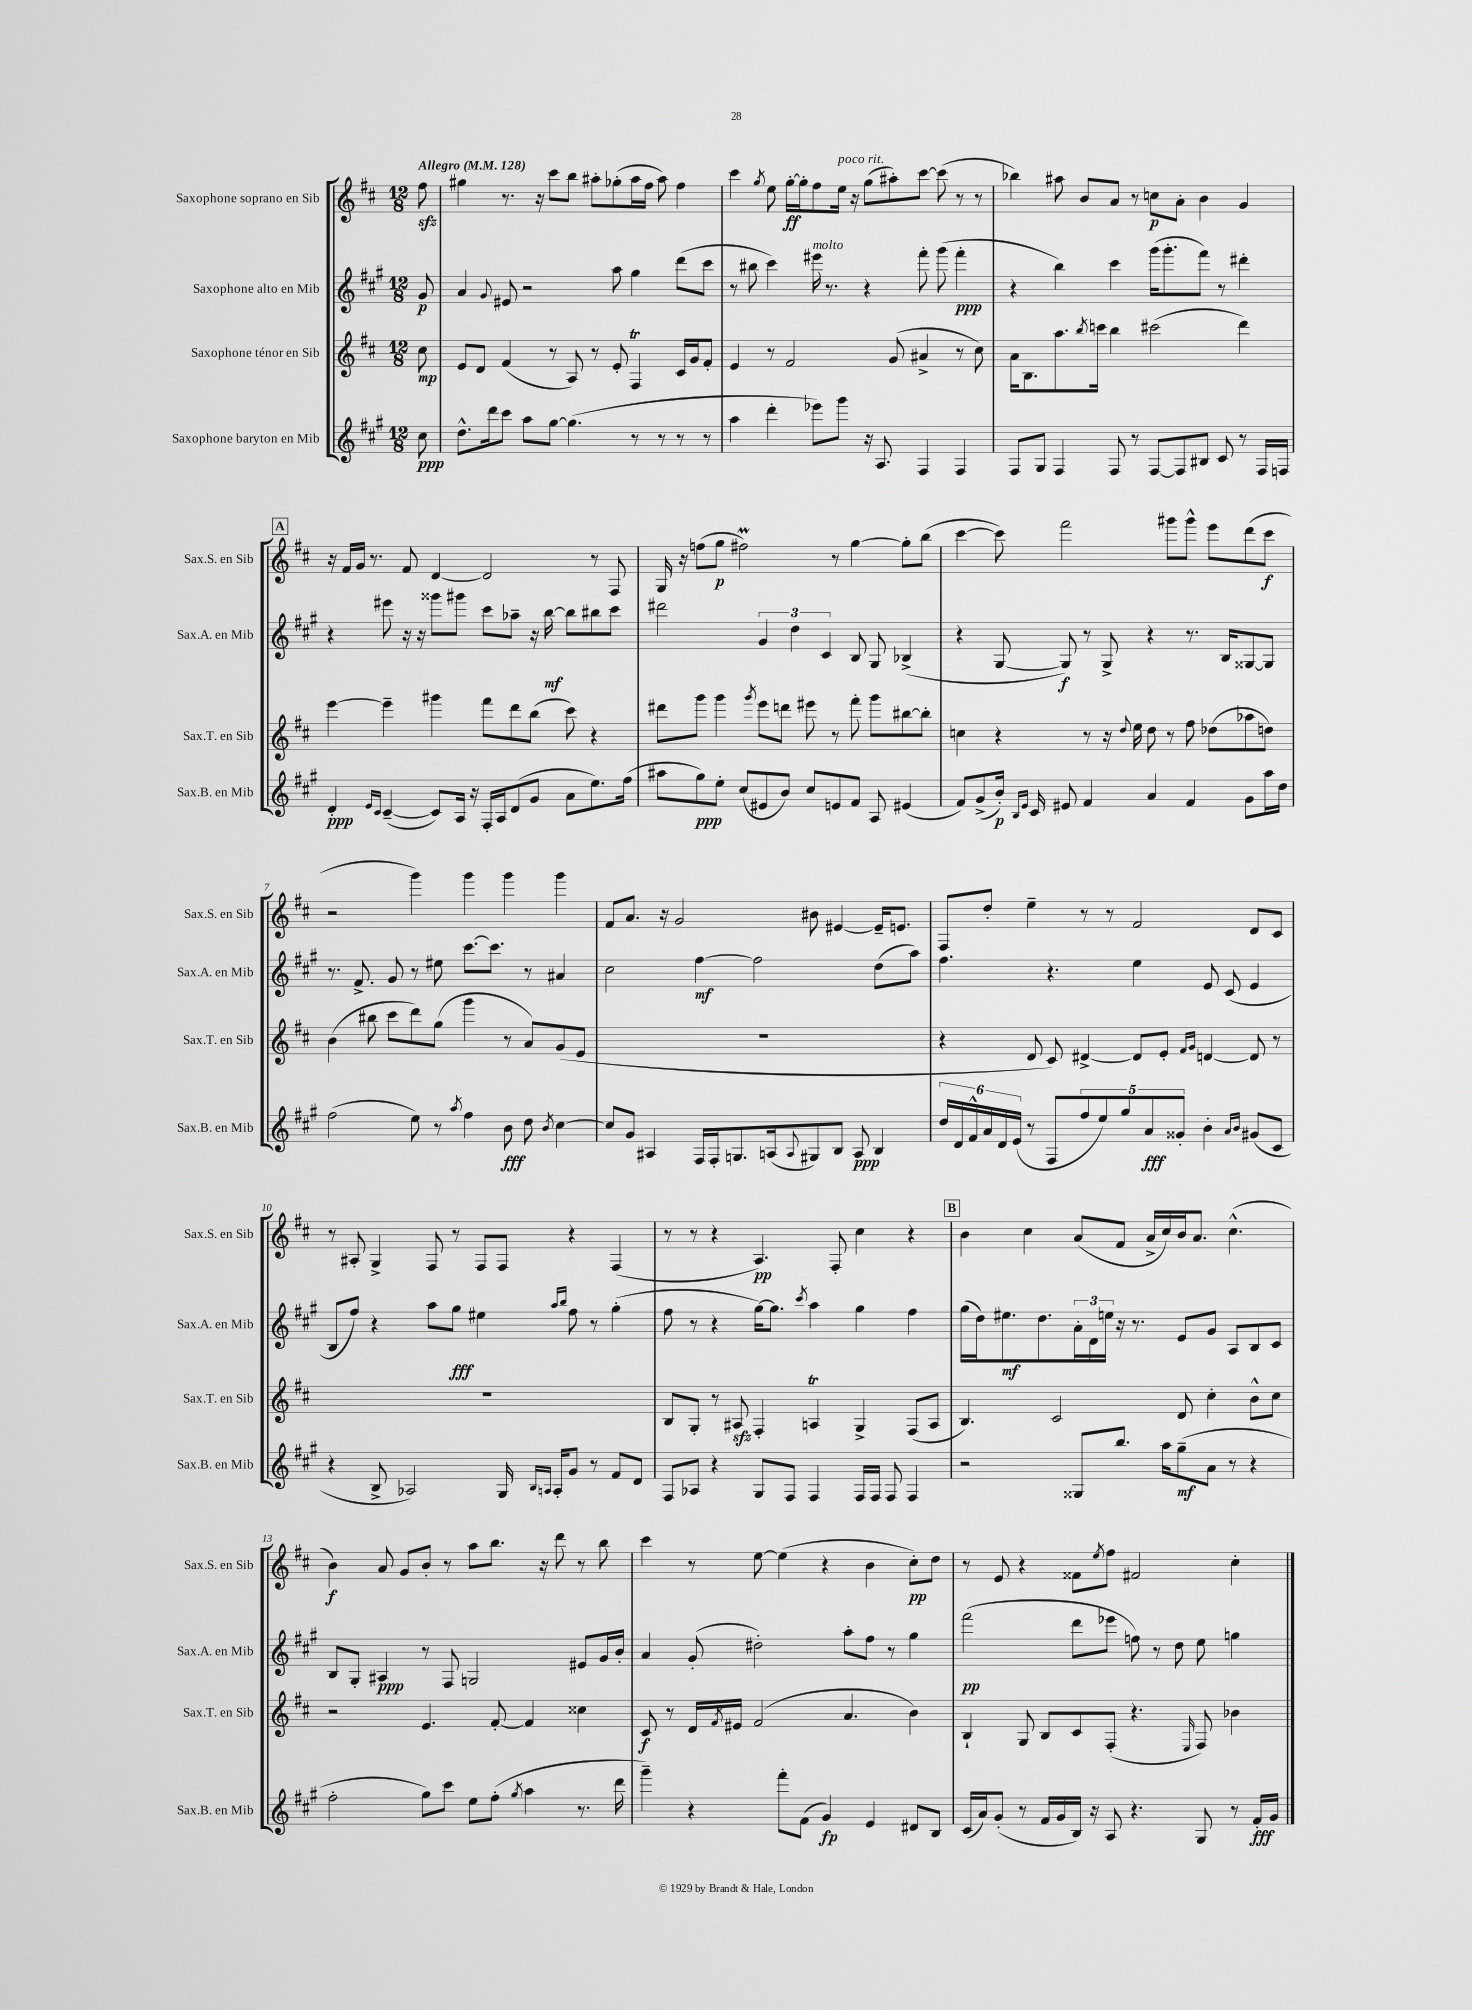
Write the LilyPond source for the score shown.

<<
\new StaffGroup <<
\new Staff = "s0" \with { instrumentName = "Saxophone soprano en Sib" shortInstrumentName = "Sax.S. en Sib" } {
    \clef treble \key d \major \numericTimeSignature \time 12/8 \partial 8 \tempo "Allegro" 4 = 128
    fis''8\sfz |
    gis''4 r8. r16 cis'''8 b''8 ais''8-. ges''8-.( ais''16 fis''16 ais''8) fis''4 |
    cis'''4 \acciaccatura { g''8 } e''8 g''16~-.\ff g''16-. fis''8 e''16^\markup { \italic "poco rit." } r16 g''8( ais''8-.) cis'''8~ cis'''8( r8 r8 |
    bes''4) ais''8 b'8 a'8 r8 c''8\p a'8-. b'4 g'4 |
    \mark \markup { \box "A" } r16 fis'16 g'16 r8. fis'8 d'4~ d'2 r8 fis8 |
    g16 r16 f''8( g''8\p fis''2\prall) r8 g''4~ g''8-. b''8( |
    cis'''4~ cis'''8) fis'''2 gis'''8 gis'''8-^ e'''8 d'''8( cis'''8\f |
    r2 g'''4) g'''4 g'''4 g'''4 |
    fis'8 a'8. r16 g'2 bis'8 eis'4~ eis'16-- e'8. |
    fis8 d''8-. e''4-- r8 r8 fis'2 d'8 cis'8 |
    r8 ais8-. g4-> fis8 r8 fis8 fis8 r4 fis4( |
    r8 r8 r4 a4.\pp) fis8-. cis''4 r4 |
    \mark \markup { \box "B" } b'4 cis''4 a'8( fis'8 a'16-> cis''16) b'16 a'8. cis''4.-^( |
    b'4\f) a'8 g'8 b'8-. r8 a''8 b''8. r16 d'''8 r8 b''8 |
    cis'''4 r8 e''8~ e''4( r4 b'4 cis''8-.\pp) d''8 |
    r8 e'8 r4 fisis'8 \acciaccatura { e''8 } fis''8 fis'2 cis''4-. \bar "|." |
}
\new Staff = "s1" \with { instrumentName = "Saxophone alto en Mib" shortInstrumentName = "Sax.A. en Mib" } {
    \clef treble \key a \major \numericTimeSignature \time 12/8 \partial 8
    gis'8\p |
    a'4 \appoggiatura { gis'8 } eis'8 r2 a''8 gis''4 d'''8( cis'''8 |
    r8 bis''8 cis'''4) eis'''16^\markup { \italic "molto" } r8. r4 fis'''8-. gis'''8( fis'''4-.\ppp |
    r4 b''4) cis'''4 gis'''16( gis'''8.-. fis'''8) r8 dis'''4-. |
    \mark \markup { \box "A" } r4 eis'''8 r16 r16 gisis'''8 gis'''8 cis'''8 aes''8-- r16 b''16~\mf b''8 bis''8 cis'''8 |
    dis'''2 \tuplet 3/2 { gis'4 d''4 cis'4 } b8 gis8 bes4->( |
    r4 gis8~ gis8\f) r8 gis8-> r4 r8. b16 gisis8~ gisis8 |
    r8. fis'8.-> gis'8 r8 eis''8 cis'''8.~ cis'''8. r8 ais'4 |
    cis''2 fis''4~\mf fis''2 d''8( a''8) |
    fis''4. r4. e''4 e'8 cis'8( e'4 |
    b8 fis''8) r4 a''8 gis''8\fff eis''4 \grace { a''16 b''16 } fis''8 r8 gis''4-.( |
    fis''8 r8 r4 gis''16~) gis''8. \acciaccatura { cis'''8 } a''4 gis''4 fis''4 |
    \mark \markup { \box "B" } gis''16( d''16) eis''8.\mf d''8. \tuplet 3/2 { a'16-. d'16 e''16 } r16 r8. e'8 gis'8 a8 b8 cis'8 |
    b8 gis8-. ais4\ppp r8 fis8 g2 eis'8 gis'16 b'16-. |
    a'4 gis'8-.( dis''2-.) a''8-. fis''8 r8 gis''4 |
    fis'''2\pp( d'''8 ees'''8 f''8) r8 d''8 e''8 g''4 \bar "|." |
}
\new Staff = "s2" \with { instrumentName = "Saxophone ténor en Sib" shortInstrumentName = "Sax.T. en Sib" } {
    \clef treble \key d \major \numericTimeSignature \time 12/8 \partial 8
    cis''8\mp |
    e'8 d'8 fis'4( r8 a8) r8 e'8-. fis4\trill cis'16 g'16 fis'8-. |
    e'4 r8 fis'2 g'8( ais'4-> r8 cis''8) |
    a'16 b8. a''8. \acciaccatura { b''8 } c'''16 b''4 cis'''2( d'''4) |
    \mark \markup { \box "A" } e'''4~ e'''4-- gis'''4 fis'''8 d'''8 b''8( cis'''8) r4 |
    dis'''8 g'''8 g'''4 \acciaccatura { g'''8 } e'''8 d'''8 eis'''8 r8 fis'''8-. g'''8 bis''8~ bis''8-. |
    c''4 r4 r8 r16 \appoggiatura { d''8 } e''16 d''8 r8 fis''8 des''8( aes''8 d''8) |
    b'4( bis''8 cis'''8 d'''8) g''8( g'''4 r8 a'8) g'8( e'8 |
    R1. |
    r4 d'8 cis'8) dis'4~-> dis'8 e'8-. \grace { fis'16 g'16 } d'4~ d'8 r8 |
    R1. |
    b8 g8-. r8 ais8\sfz fis4-. a4\trill g4-> fis8( a8 |
    \mark \markup { \box "B" } b4.) cis'2 d'8 cis''4-. b'8-^ cis''8 |
    r2 e'4. fis'8~-. fis'4 cisis''4 |
    cis'8\f r8 d'16 \acciaccatura { fis'8 } eis'16 fis'2( a'4. b'4) |
    b4-! g8 b8 cis'8 fis8-.( r4. \grace { e16 } fis8) bes'4 \bar "|." |
}
\new Staff = "s3" \with { instrumentName = "Saxophone baryton en Mib" shortInstrumentName = "Sax.B. en Mib" } {
    \clef treble \key a \major \numericTimeSignature \time 12/8 \partial 8
    cis''8\ppp |
    d''8.-^ d'''16 cis'''8 a''8 gis''8~ gis''4.( r8 r8 r8 r8 |
    a''4 d'''4-. ees'''8) gis'''8 r16 a8. fis4 fis4 |
    fis8 gis8 fis4 fis8 r8 fis8~ fis8 bis8 cis'8 r8 fis16 f16 |
    \mark \markup { \box "A" } d'4-.\ppp \grace { e'16 cis'16 } cis'4~--( cis'8) a16 r16 fis16-. a16 d'8( gis'8 a'8 e''8.) fis''16( |
    ais''8 gis''8\ppp) e''8-. cis''8( eis'8 b'8) cis''8 e'8 fis'8 a8 eis'4( |
    fis'8) gis'8->( b'16-.\p) \grace { b16 e'16 } cis'16 eis'8 fis'4 a'4 fis'4 gis'8 a''16 d''16 |
    fis''2( e''8) r8 \acciaccatura { a''8 } fis''4 b'8\fff d''8 \acciaccatura { b'8 } cis''4~ |
    cis''8 gis'8 ais4 fis16 fis16-. g8. a16( \appoggiatura { a8 } gis8) b8 a8\ppp b4 |
    \tuplet 6/4 { d''16 d'16 fis'16-^ a'16 d'16 e'16( } r8 fis8 \tuplet 5/4 { fis''8 e''8) gis''8 a'8\fff gisis'8-. } b'4-. \grace { a'16 b'16 } gis'8( cis'8 |
    r4 b8-> aes2) gis16 \grace { b16 a16 } a16-. gis'8 r8 fis'8 d'8 |
    fis8 aes8 r4 gis8 fis8 fis4 fis16 fis16 fis8 fis4 |
    \mark \markup { \box "B" } r2 gisis8 b''8. a''16 gis''8--\mf( a'8 r8 r4 |
    fis''2-. gis''8) cis'''8 e''8 fis''8-.( \acciaccatura { gis''8 } a''4 r8. d'''16 |
    gis'''4--) r4 fis'''8-. fis'8( gis'4\fp) e'4 dis'8 b8 |
    cis'16( a'16) gis'8-.( r8 fis'16 gis'16 b16) r16 a8 r4. gis8 r8 fis'16-.\fff gis'16 \bar "|." |
}
>>
>>
